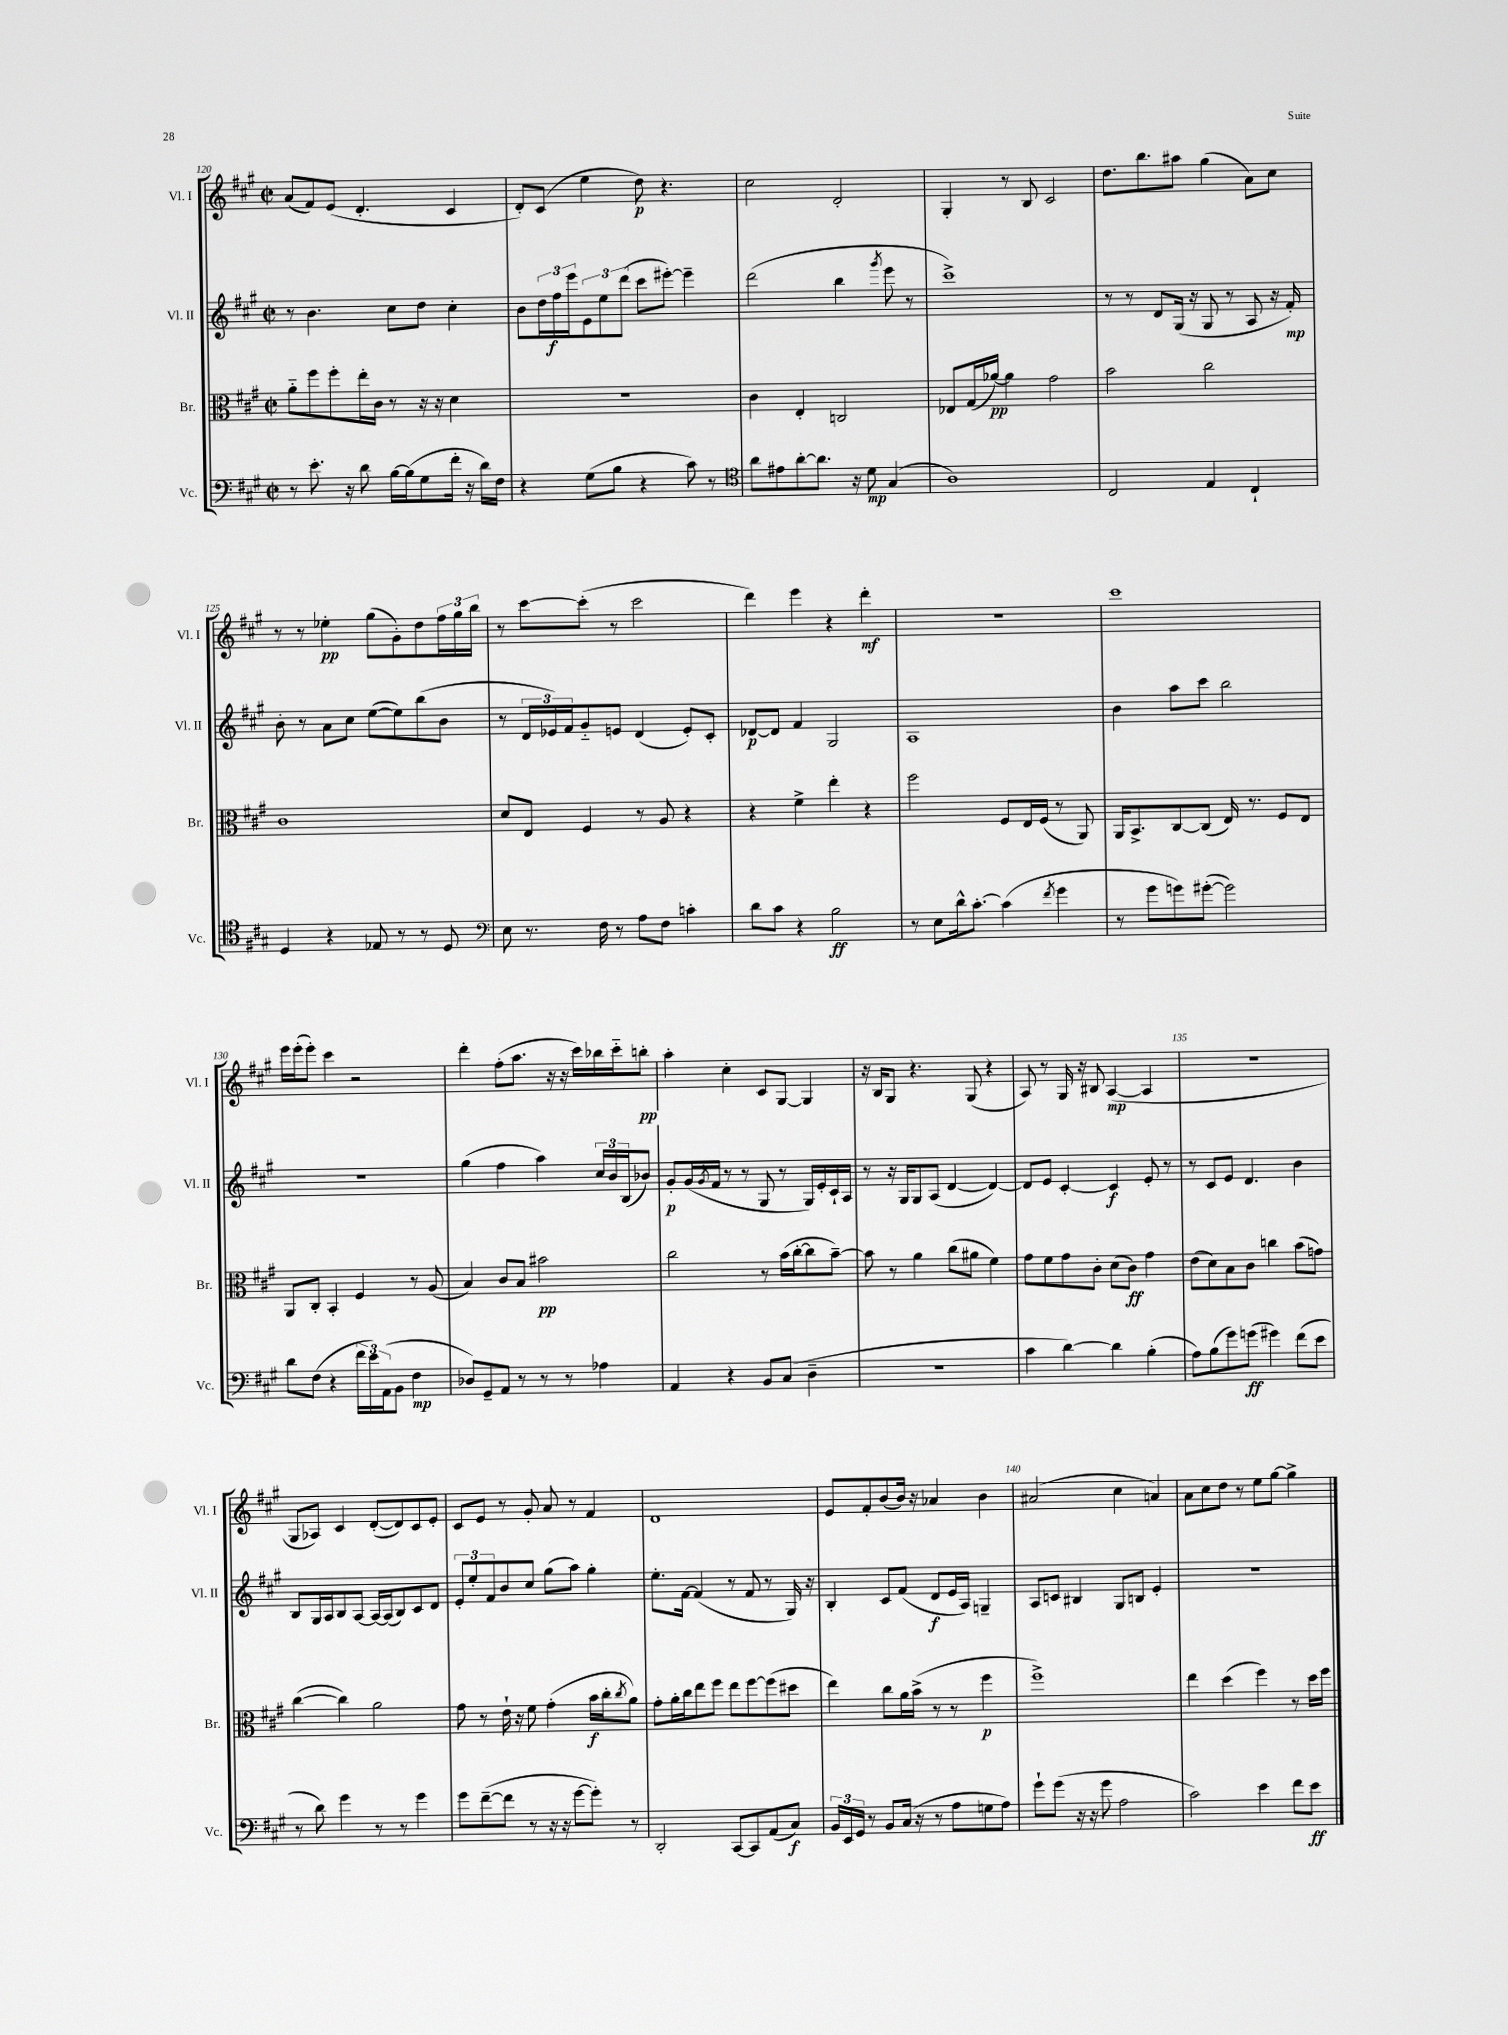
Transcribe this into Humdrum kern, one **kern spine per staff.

**kern	**dynam	**kern	**dynam	**kern	**dynam	**kern	**dynam
*part4	*part4	*part3	*part3	*part2	*part2	*part1	*part1
*staff4	*staff4	*staff3	*staff3	*staff2	*staff2	*staff1	*staff1
*I"Vc.	*	*I"Br.	*	*I"Vl. II	*	*I"Vl. I	*
*I'Vc.	*	*I'Br.	*	*I'Vl. II	*	*I'Vl. I	*
*clefF4	*	*clefC3	*	*clefG2	*	*clefG2	*
*k[f#c#g#]	*	*k[f#c#g#]	*	*k[f#c#g#]	*	*k[f#c#g#]	*
*M2/2	*	*M2/2	*	*M2/2	*	*M2/2	*
*met(c|)	*	*met(c|)	*	*met(c|)	*	*met(c|)	*
=120	=120	=120	=120	=120	=120	=120	=120
8r	.	8a\L	.	8r	.	(8a/L	.
8.e'\	.	8ff#\	.	4.b\	.	8f#/)	.
.	.	8ff#'\	.	.	.	(8e/J	.
16r	.	.	.	.	.	.	.
8d\	.	16ee'\L	.	.	.	4.d'/	.
.	.	16c#\JJ	.	.	.	.	.
[16B\LL	.	8r	.	8cc#\L	.	.	.
(16B\J]	.	.	.	.	.	.	.
8G#\	.	16r	.	8dd\J	.	.	.
.	.	16r	.	.	.	.	.
16f#'\Jk	.	4d\	.	4cc#'\	.	4c#/	.
16r	.	.	.	.	.	.	.
16d\LL)	.	.	.	.	.	.	.
16F#\JJ	.	.	.	.	.	.	.
=121	=121	=121	=121	=121	=121	=121	=121
4r	.	1r	.	8b\L	.	8d'/L)	.
.	.	.	.	24dd\L	.	(8c#/J	.
.	.	.	.	24ff#\	f	.	.
.	.	.	.	24eee\J	.	.	.
(8G#\L	.	.	.	12e\	.	4ee\	.
.	.	.	.	12ee\	.	.	.
8B\J	.	.	.	.	.	.	.
.	.	.	.	(12ddd\J	.	.	.
4r	.	.	.	8ccc#\L	.	8dd\)	p
.	.	.	.	[8eee#X'\J)	.	4.r	.
8c#\)	.	.	.	4eee#~\]	.	.	.
8r	.	.	.	.	.	.	.
=122	=122	=122	=122	=122	=122	=122	=122
*clefC4	*	*	*	*	*	*	*
8a\L	.	4c#\	.	(2ddd\	.	2cc#\	.
8e#X\	.	.	.	.	.	.	.
[8a'\	.	4E'/	.	.	.	.	.
8.a\J]	.	.	.	.	.	.	.
.	.	2Cn/	.	4bb\	.	2d'/	.
16r	.	.	.	.	.	.	.
8d\	mp	.	.	.	.	.	.
.	.	.	.	8qggg#/	.	.	.
(4G#/	.	.	.	8eee\	.	.	.
.	.	.	.	8r	.	.	.
=123	=123	=123	=123	=123	=123	=123	=123
1A)	.	8E-X/L	.	1ccc#^)	.	4G#'/	.
.	.	(16G#/L	.	.	.	.	.
.	.	[16a-X/JJ)	pp	.	.	.	.
.	.	4a-\]	.	.	.	8r	.
.	.	.	.	.	.	8B/	.
.	.	2g#\	.	.	.	2c#/	.
=124	=124	=124	=124	=124	=124	=124	=124
2C#/	.	2b\	.	8r	.	8.dd\L	.
.	.	.	.	8r	.	.	.
.	.	.	.	.	.	8.bb\	.
.	.	.	.	8d/L	.	.	.
.	.	.	.	(16G#/Jk	.	8aa#X\J	.
.	.	.	.	16r	.	.	.
4E/	.	2cc#\	.	8G#/	.	(4gg#\	.
.	.	.	.	8r	.	.	.
4C#`/	.	.	.	8A/	.	8a\L)	.
.	.	.	.	16r	.	8cc#\J	.
.	.	.	.	16f#'/)	mp	.	.
!!LO:LB:g=z
=125	=125	=125	=125	=125	=125	=125	=125
4D/	.	1c#	.	8b'\	.	8r	.
.	.	.	.	8r	.	8r	.
4r	.	.	.	8a\L	.	4ee-X'\	pp
.	.	.	.	8cc#\J	.	.	.
8E-X/	.	.	.	([8ee\L	.	(8gg#\L	.
8r	.	.	.	8ee\])	.	8g#'\)	.
8r	.	.	.	(8bb\	.	8dd\	.
8D/	.	.	.	8b\J	.	24ff#\L	.
.	.	.	.	.	.	24gg#\	.
.	.	.	.	.	.	24bb\JJ	.
=126	=126	=126	=126	=126	=126	=126	=126
*clefF4	*	*	*	*	*	*	*
8E\	.	8d/L	.	8r	.	8r	.
8.r	.	8E/J	.	24d/LL	.	[8ccc#\L	.
.	.	.	.	24e-X/)	.	.	.
.	.	.	.	24f#/J	.	.	.
.	.	4F#/	.	8g#/	.	(8ccc#'\J]	.
16F#\	.	.	.	.	.	.	.
8r	.	.	.	8en/J	.	8r	.
8A\L	.	8r	.	(4d/	.	2ccc#\	.
8F#\J	.	8A/	.	.	.	.	.
4cn'\	.	4r	.	8e'/L)	.	.	.
.	.	.	.	8c#'/J	.	.	.
=127	=127	=127	=127	=127	=127	=127	=127
8d\L	.	4r	.	[8d-X/L	p	4ddd\)	.
8c#\J	.	.	.	8d-/J]	.	.	.
4r	.	4f#^\	.	4f#/	.	4eee\	.
2B\	ff	4ee'\	.	2G#/	.	4r	.
.	.	4r	.	.	.	4ddd'\	mf
=128	=128	=128	=128	=128	=128	=128	=128
8r	.	2ff#\	.	1A	.	1r	.
8E\L	.	.	.	.	.	.	.
16d^^\k	.	.	.	.	.	.	.
[8.c#'\J	.	.	.	.	.	.	.
(4c#\]	.	8F#/L	.	.	.	.	.
.	.	16E/L	.	.	.	.	.
.	.	(16F#/JJ	.	.	.	.	.
8qf#/	.	.	.	.	.	.	.
4g#\	.	8r	.	.	.	.	.
.	.	8AA/)	.	.	.	.	.
=129	=129	=129	=129	=129	=129	=129	=129
8r	.	16AA/KL	.	4b\	.	1ccc#	.
.	.	8.BB^/	.	.	.	.	.
8g#\L	.	.	.	.	.	.	.
8gn\)	.	[8C#/	.	8aa\L	.	.	.
([8g#X'\J	.	(8C#/J]	.	8ccc#\J	.	.	.
2g#\])	.	16E/)	.	2bb\	.	.	.
.	.	8.r	.	.	.	.	.
.	.	8F#/L	.	.	.	.	.
.	.	8E/J	.	.	.	.	.
!!LO:LB:g=z
=130	=130	=130	=130	=130	=130	=130	=130
8d\L	.	8AA/L	.	1r	.	16eee\LL	.
.	.	.	.	.	.	(16eee'\J	.
(8F#\J	.	8C#'/J	.	.	.	8eee'\J)	.
4r	.	4BB'/	.	.	.	4ccc#\	.
24f#\LL	.	4F#/	.	.	.	2r	.
24e\)	.	.	.	.	.	.	.
(24AA\J	.	.	.	.	.	.	.
8BB\J	.	.	.	.	.	.	.
4F#\	mp	8r	.	.	.	.	.
.	.	(8A/	.	.	.	.	.
=131	=131	=131	=131	=131	=131	=131	=131
8D-X/L)	.	4B/)	.	(4gg#\	.	4ddd'\	.
8GG#~/	.	.	.	.	.	.	.
8AA/J	.	8c#/L	.	4ff#\	.	(8ff#'\L	.
8r	.	8B/J	.	.	.	8.aa\J	.
8r	.	2b#X\	pp	4aa\)	.	.	.
.	.	.	.	.	.	16r	.
8r	.	.	.	.	.	16r	.
.	.	.	.	.	.	16ccc#\LL)	.
4A-X\	.	.	.	24cc#/LL	.	16bb-X\	.
.	.	.	.	24b/	.	.	.
.	.	.	.	.	.	16ccc#\J	.
.	.	.	.	(24B/J	.	.	.
.	.	.	.	8b-X/J)	.	8bbn'\J	pp
=132	=132	=132	=132	=132	=132	=132	=132
4AA/	.	2cc#\	.	8g#'/L	p	4aa'\	.
.	.	.	.	(16g#/L	.	.	.
.	.	.	.	8qg#/	.	.	.
.	.	.	.	16f#/JJ	.	.	.
4r	.	.	.	8r	.	4cc#'\	.
.	.	.	.	8r	.	.	.
8BB/L	.	8r	.	8G#/	.	8c#/L	.
(8C#/J	.	(16b\LL	.	8r	.	[8G#/J	.
.	.	[16cc#'\J	.	.	.	.	.
4D~\	.	8cc#\]	.	16G#/LL)	.	4G#/]	.
.	.	.	.	16e'/	.	.	.
.	.	[8b~\J)	.	16c#`/	.	.	.
.	.	.	.	16A/JJ	.	.	.
=133	=133	=133	=133	=133	=133	=133	=133
1r	.	8b\]	.	8r	.	16r	.
.	.	.	.	.	.	16B/KL	.
.	.	8r	.	16r	.	8G#/J	.
.	.	.	.	16G#/KL	.	.	.
.	.	4a\	.	8G#/	.	4.r	.
.	.	.	.	(8A/J	.	.	.
.	.	(8cc#\L	.	[4d/	.	.	.
.	.	8a#X\J	.	.	.	(8G#/	.
.	.	4f#\)	.	4d/_)	.	4r	.
=134	=134	=134	=134	=134	=134	=134	=134
4c#\	.	8g#\L	.	8d/L]	.	8A/)	.
.	.	8f#\	.	8e/J	.	8r	.
[4d\)	.	8g#\	.	[4c#'/	.	16G#/	.
.	.	.	.	.	.	16r	.
.	.	8c#'\J	.	.	.	8B#X/	.
4d\]	.	(8d\L	.	4c#/]	f	([4A/	mp
.	.	8c#\J)	ff	.	.	.	.
(4B'\	.	4g#\	.	8e'/	.	4A/]	.
.	.	.	.	8r	.	.	.
=135	=135	=135	=135	=135	=135	=135	=135
8A\L)	.	(8e\L	.	8r	.	1r	.
(8B\	.	8d\)	.	8c#/L	.	.	.
8g#\)	.	8B\	.	8e/J	.	.	.
(8gn\J	ff	8c#\J	.	4.d/	.	.	.
4g#X\)	.	4ccn\	.	.	.	.	.
(8f#\L	.	(8b\L	.	4b\	.	.	.
8e\J	.	8gn\J)	.	.	.	.	.
!!LO:LB:g=z
=136	=136	=136	=136	=136	=136	=136	=136
8r	.	([4cc#\	.	8B/L	.	8G#/L	.
8d\)	.	.	.	16G#/L	.	8A-X/J)	.
.	.	.	.	16A/J	.	.	.
4g#\	.	4cc#\])	.	8B/	.	4c#/	.
.	.	.	.	[8A/J	.	.	.
8r	.	2a\	.	16A/LL_	.	([8d'/L	.
.	.	.	.	(16A/J]	.	.	.
8r	.	.	.	8B/)	.	8d/])	.
4g#\	.	.	.	8c#/	.	8c#/	.
.	.	.	.	8d/J	.	8e'/J	.
=137	=137	=137	=137	=137	=137	=137	=137
8g#\L	.	8g#\	.	12e'/L	.	8c#/L	.
.	.	.	.	12ee'/	.	.	.
([8f#~\	.	8r	.	.	.	8e/J	.
.	.	.	.	12f#/	.	.	.
8f#\J]	.	16e`\	.	8b/	.	8r	.
.	.	16r	.	.	.	.	.
8r	.	8f#\	.	8cc#/J	.	8g#'/	.
16r	.	(4g#'\	.	(8gg#\L	.	8a/	.
16r	.	.	.	.	.	.	.
[8g#\L	.	.	.	8aa\J)	.	8r	.
8g#'\J])	.	16b\LL	f	4gg#'\	.	4f#/	.
.	.	16cc#'\J	.	.	.	.	.
.	.	8qcc#/	.	.	.	.	.
8r	.	8a\J)	.	.	.	.	.
=138	=138	=138	=138	=138	=138	=138	=138
2DD'/	.	8g#'\L	.	8.ee'\L	.	1d	.
.	.	16a'\L	.	.	.	.	.
.	.	16cc#\J	.	[16f#\Jk	.	.	.
.	.	8ee\	.	(4f#/]	.	.	.
.	.	8ff#\J	.	.	.	.	.
[8CC#/L	.	8ee\L	.	8r	.	.	.
8CC#/]	.	[8ff#\	.	8f#/	.	.	.
(8AA/	.	(8ff#\]	.	8r	.	.	.
8C#/J)	f	8dd#X\J	.	16G#/)	.	.	.
.	.	.	.	16r	.	.	.
=139	=139	=139	=139	=139	=139	=139	=139
24BB/LL	.	4ee\)	.	4B'/	.	8e/L	.
24EE/	.	.	.	.	.	.	.
24GG#/JJ	.	.	.	.	.	.	.
8r	.	.	.	.	.	8f#'/	.
8BB/L	.	8cc#\L	.	8c#/L	.	(8b/	.
(16C#/Jk	.	16a\L	.	(8f#/J	.	16b/Jk)	.
16r	.	(16b^\JJ	.	.	.	16r	.
8r	.	8r	.	8d/L	f	4a-X/	.
8A\L	.	8r	.	16e/L	.	.	.
.	.	.	.	16A/JJ)	.	.	.
8Gn\	.	4ff#\	p	4Gn~/	.	4b\	.
8A\J)	.	.	.	.	.	.	.
=140	=140	=140	=140	=140	=140	=140	=140
8g#`\L	.	1ff#^)	.	8A/L	.	(2a#X/	.
(8g#\J	.	.	.	8cn/J	.	.	.
16r	.	.	.	4B#X/	.	.	.
16r	.	.	.	.	.	.	.
8g#\	.	.	.	.	.	.	.
2A\	.	.	.	8G#/L	.	4cc#\	.
.	.	.	.	8Bn/J	.	.	.
.	.	.	.	4e'/	.	4an/)	.
=141	=141	=141	=141	=141	=141	=141	=141
2c#\)	.	4ee\	.	1r	.	8a\L	.
.	.	.	.	.	.	8cc#\	.
.	.	(4dd\	.	.	.	8dd\J	.
.	.	.	.	.	.	8r	.
4e\	.	4ff#\)	.	.	.	8ee\L	.
.	.	.	.	.	.	[8gg#\J	.
8f#\L	.	8r	.	.	.	4gg#^\]	.
8e\J	ff	16dd\LL	.	.	.	.	.
.	.	16ff#\JJ	.	.	.	.	.
==	==	==	==	==	==	==	==
*-	*-	*-	*-	*-	*-	*-	*-
